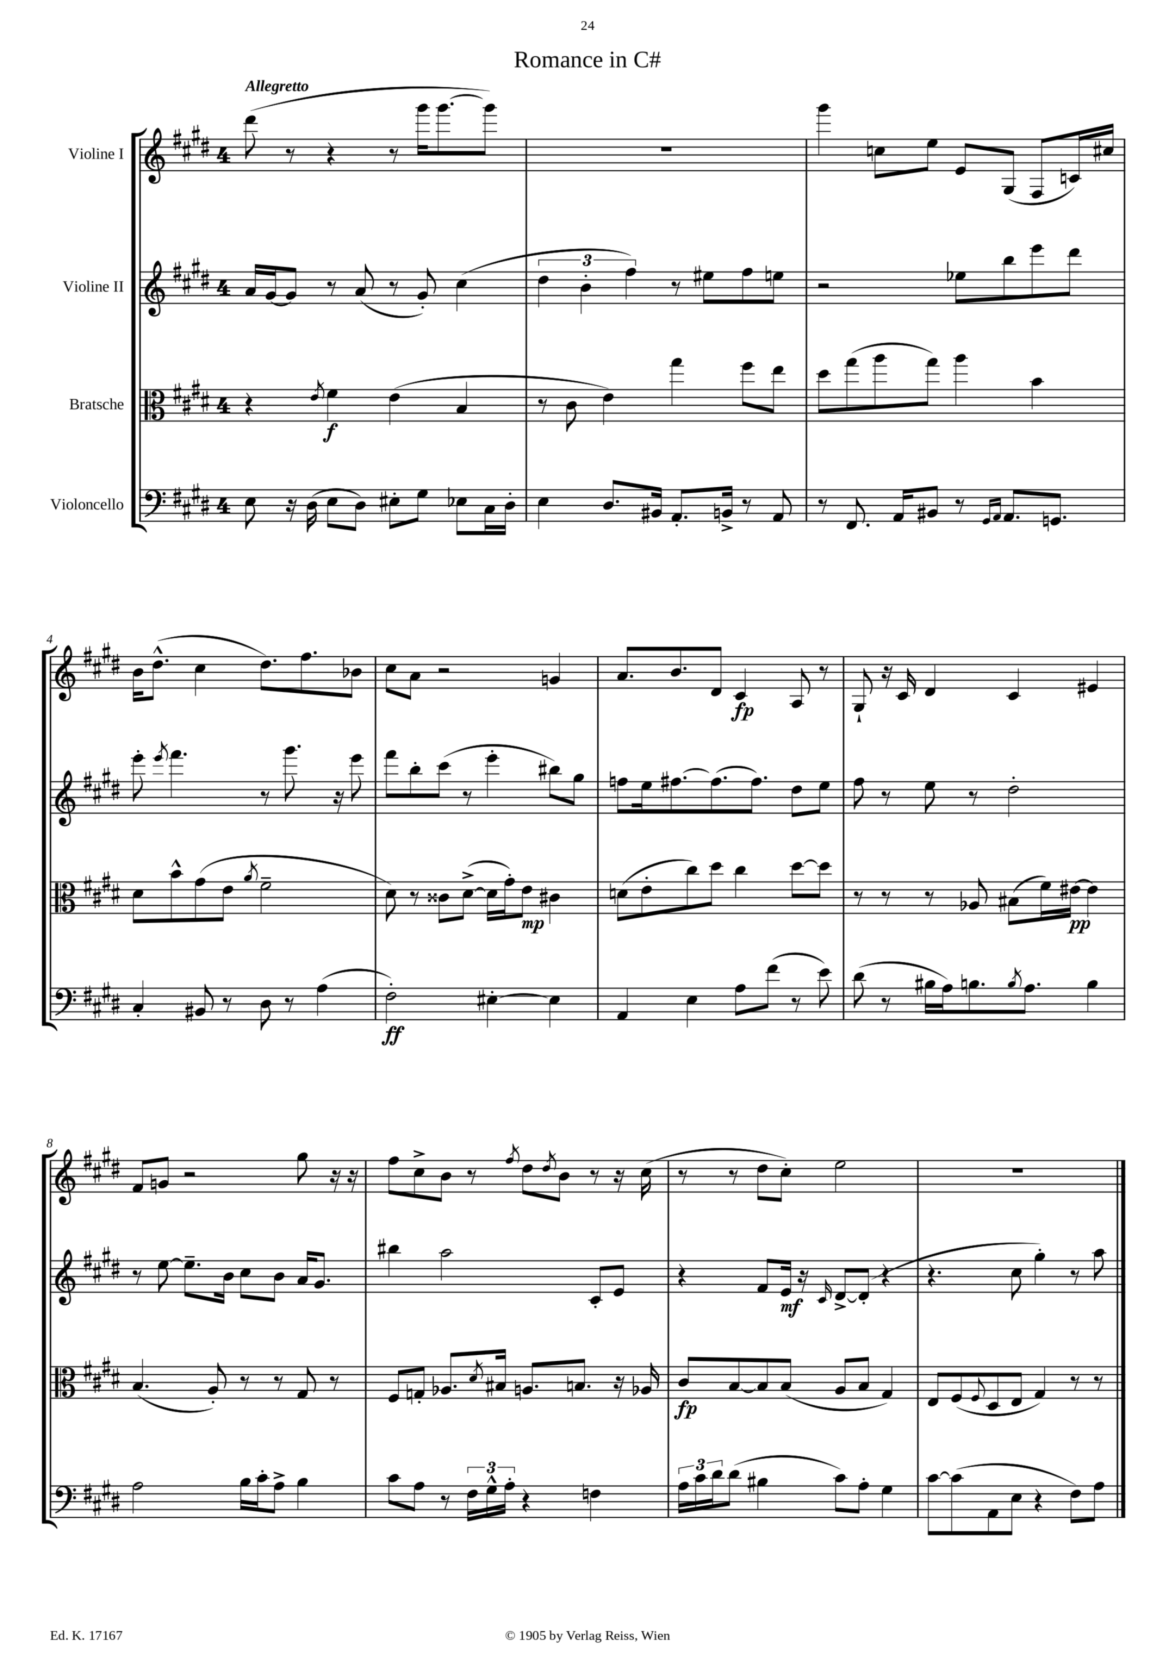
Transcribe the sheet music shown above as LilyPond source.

\header { title = "Romance in C#" }
<<
\new StaffGroup <<
\new Staff = "s0" \with { instrumentName = "Violine I" } {
    \clef treble \key e \major \once \override Staff.TimeSignature.style = #'single-digit \time 4/4 \tempo "Allegretto"
    dis'''8( r8 r4 r8 gis'''16 gis'''8.~ gis'''8) |
    R1 |
    gis'''4 c''8 e''8 e'8 gis8( fis8 c'16) cis''16 |
    b'16 dis''8.-^( cis''4 dis''8.) fis''8. bes'8 |
    cis''8 a'8 r2 g'4 |
    a'8. b'8. dis'8 cis'4\fp a8 r8 |
    gis8-! r16 cis'16 dis'4 cis'4 eis'4 |
    fis'8 g'8 r2 gis''8 r16 r16 |
    fis''8 cis''8-> b'8 r8 \acciaccatura { fis''8 } dis''8 \acciaccatura { dis''8 } b'8 r8 r16 cis''16( |
    r8 r8 dis''8 cis''8-.) e''2 |
    R1 \bar "|." |
}
\new Staff = "s1" \with { instrumentName = "Violine II" } {
    \clef treble \key e \major \once \override Staff.TimeSignature.style = #'single-digit \time 4/4
    a'16 gis'16~ gis'8 r8 a'8( r8 gis'8-.) cis''4( |
    \tuplet 3/2 { dis''4 b'4-. fis''4) } r8 eis''8 fis''8 e''8 |
    r2 ees''8 b''8 e'''8 dis'''8 |
    e'''8-. \acciaccatura { e'''8 } fis'''4. r8 gis'''8. r16 e'''8 |
    fis'''8 b''8-. cis'''8( r8 e'''4-. bis''8) gis''8 |
    f''8 e''16 fis''8.~ fis''8.( fis''8.) dis''8 e''8 |
    fis''8 r8 e''8 r8 dis''2-. |
    r8 e''8~ e''8.-- b'16 cis''8 b'8 a'16 gis'8. |
    bis''4 a''2 cis'8-. e'8 |
    r4 fis'8 e'16\mf r16 \grace { cis'16 } dis'8~-> dis'8-.( r4 |
    r4. cis''8 gis''4-.) r8 a''8 \bar "|." |
}
\new Staff = "s2" \with { instrumentName = "Bratsche" } {
    \clef alto \key e \major \once \override Staff.TimeSignature.style = #'single-digit \time 4/4
    r4 \acciaccatura { e'8 } fis'4\f e'4( b4 |
    r8 cis'8 e'4) gis''4 fis''8 e''8 |
    dis''8 gis''8( a''8 gis''8) a''4 b'4 |
    dis'8 b'8-^ gis'8( e'8 \acciaccatura { a'8 } fis'2-- |
    dis'8) r8 cisis'8 dis'8~->( dis'16 gis'16-.) e'8\mp cis'4 |
    d'8( e'8-. cis''8) dis''8 cis''4 dis''8~ dis''8 |
    r8 r8 r8 aes8 bis8( fis'16) eis'16~\pp eis'4 |
    b4.( a8-.) r8 r8 gis8 r8 |
    fis8 g8-. aes8. \acciaccatura { dis'8 } bis16 a8. b8. r16 aes16 |
    cis'8\fp b8~ b8 b8( a8 b8 gis4) |
    e8 fis8( \appoggiatura { fis8 } dis8 e8 gis4) r8 r8 \bar "|." |
}
\new Staff = "s3" \with { instrumentName = "Violoncello" } {
    \clef bass \key e \major \once \override Staff.TimeSignature.style = #'single-digit \time 4/4
    e8 r16 dis16( e8 dis8) eis8-. gis8 ees8 cis16 dis16-. |
    e4 dis8. bis,16 a,8.-. b,16-> r8 a,8 |
    r8 fis,8. a,16 bis,8 r8 \grace { gis,16 a,16 } a,8. g,8. |
    cis4-. bis,8 r8 dis8 r8 a4( |
    fis2-.\ff) eis4~-. eis4 |
    a,4 e4 a8 fis'8( r8 e'8) |
    dis'8( r8 bis16 a16) b8. \acciaccatura { b8 } a8. b4 |
    a2 b16 cis'16-. a8-> b4 |
    cis'8 a8 r8 \tuplet 3/2 { fis16 gis16-^ a16-. } r4 f4 |
    \tuplet 3/2 { a16 cis'16 dis'16 } dis'8( bis4 cis'8) a8-. gis4 |
    cis'8~ cis'8( a,8 e8 r4 fis8) a8 \bar "|." |
}
>>
>>
